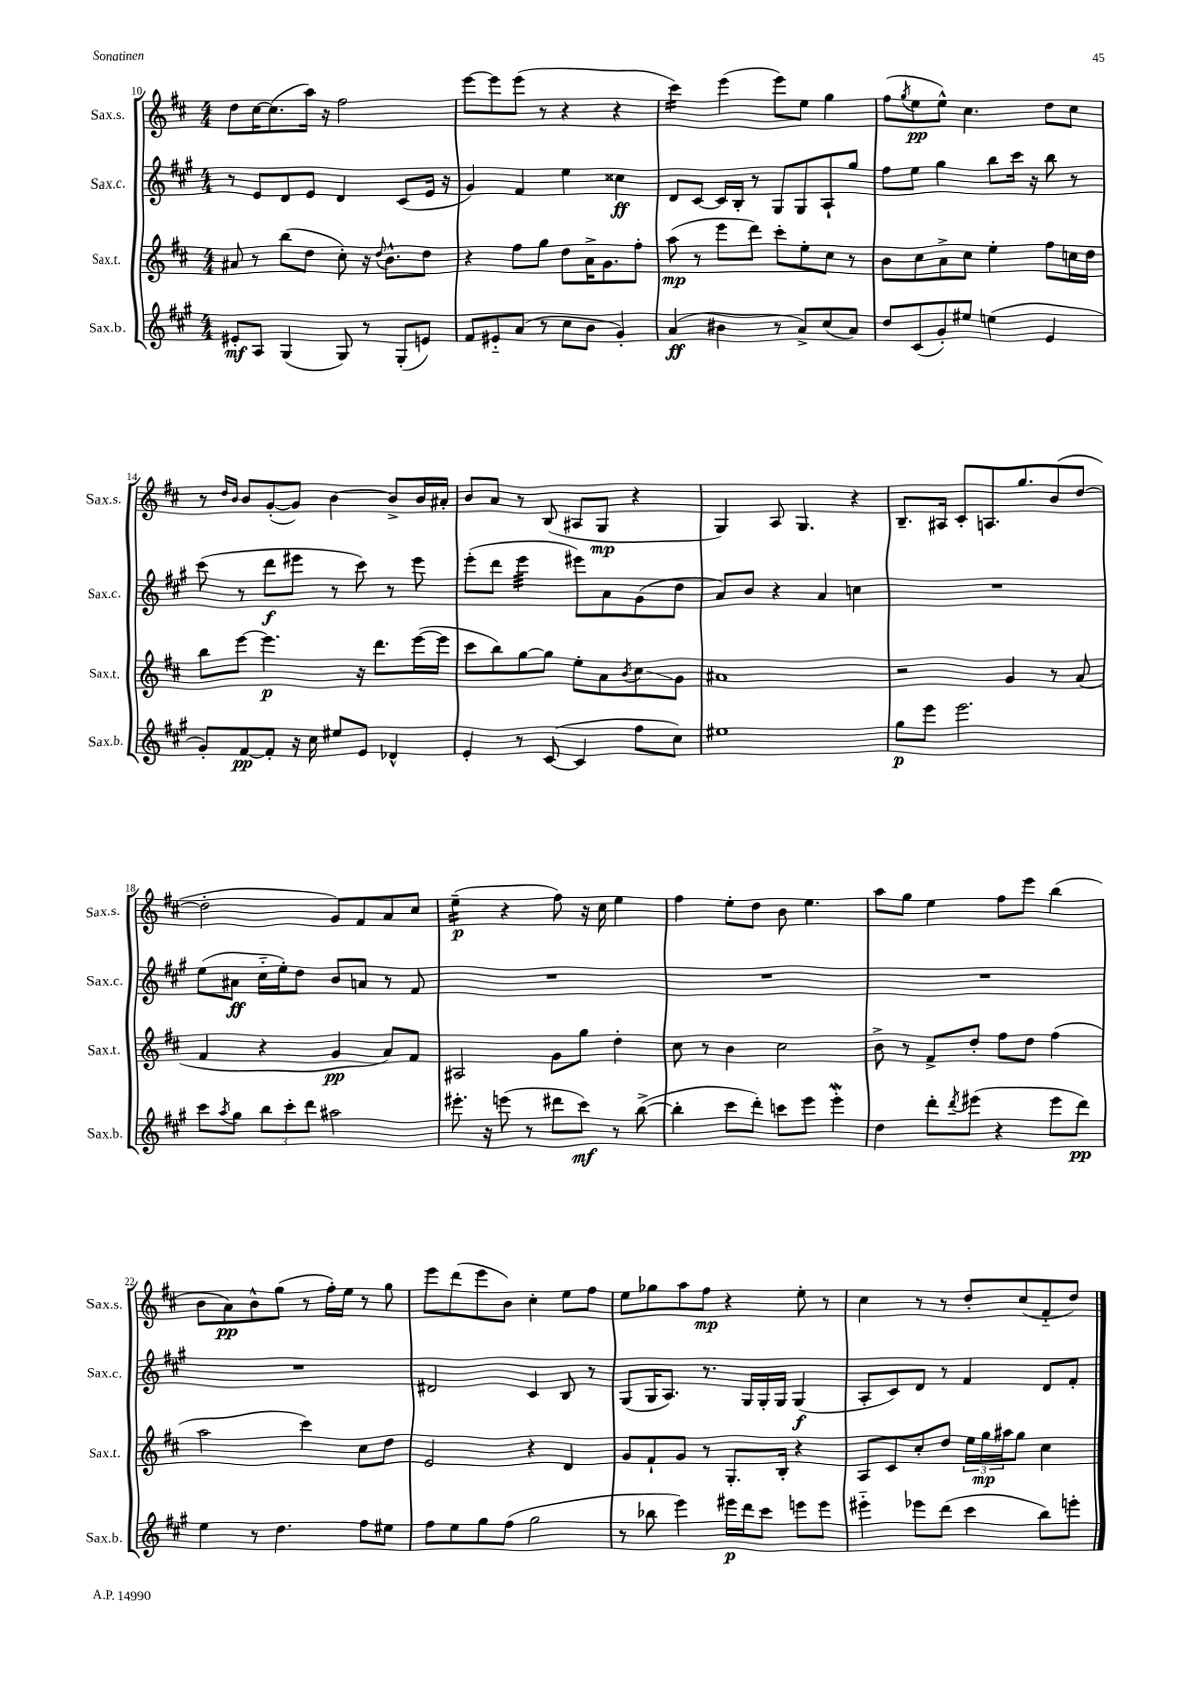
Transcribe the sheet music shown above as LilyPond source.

<<
\new StaffGroup <<
\new Staff = "s0" \with { instrumentName = "Sax.s." shortInstrumentName = "Sax.s." } {
    \clef treble \key d \major \numericTimeSignature \time 4/4
    d''8 cis''16~ cis''8.( a''16) r16 fis''2 |
    e'''8~ e'''8 e'''8( r8 r4 r4 |
    cis'''4:16) e'''4( e'''8) e''8 g''4 |
    fis''8( \acciaccatura { g''8 } e''8\pp e''8-^) cis''4. d''8 cis''8 |
    r8 \grace { d''16 b'16 } b'8 g'8~-.( g'8) b'4~ b'8-> b'16 ais'16-. |
    b'8 a'8 r8 b8( ais8 g8\mp r4 |
    g4) a8 g4. r4 |
    b8.-- ais16 cis'8-. a8. g''8. b'8( d''8~ |
    d''2-. g'8) fis'8 a'8 cis''8 |
    e''4:16--\p( r4 fis''8) r16 cis''16 e''4 |
    fis''4 e''8-. d''8 b'8 e''4. |
    a''8 g''8 e''4 fis''8 e'''8 b''4( |
    b'8 a'8\pp) b'8-^ g''8( r8 fis''16-.) e''16 r8 g''8 |
    e'''8 d'''8( e'''8 b'8) cis''4-. e''8 fis''8 |
    e''8 ges''8 a''8 fis''8\mp r4 e''8-. r8 |
    cis''4 r8 r8 d''8-. cis''8( fis'8-_ d''8) \bar "|." |
}
\new Staff = "s1" \with { instrumentName = "Sax.c." shortInstrumentName = "Sax.c." } {
    \clef treble \key a \major \numericTimeSignature \time 4/4
    r8 e'8 d'8 e'8 d'4 cis'8( e'16 r16 |
    gis'4) fis'4 e''4 cisis''4\ff |
    d'8 cis'8~ cis'16 b16-. r8 gis8 gis8 a8-! gis''8 |
    fis''8 e''8 gis''4 b''8 cis'''16 r16 b''8 r8 |
    cis'''8( r8 d'''8\f eis'''8 r8 cis'''8) r8 eis'''8 |
    e'''8-.( d'''8 e'''4:32 eis'''8) a'8 gis'8( d''8 |
    a'8) b'8 r4 a'4 c''4 |
    R1 |
    e''8( ais'8\ff cis''16-_ e''16-.) d''8 b'8 a'8 r8 fis'8 |
    R1 |
    R1 |
    R1 |
    R1 |
    dis'2 cis'4 b8 r8 |
    gis8( gis16 a8.) r8. gis16 gis16-. gis16 gis4\f( |
    a8-. cis'8) d'8 r8 fis'4 d'8 fis'8-. \bar "|." |
}
\new Staff = "s2" \with { instrumentName = "Sax.t." shortInstrumentName = "Sax.t." } {
    \clef treble \key d \major \numericTimeSignature \time 4/4
    ais'8 r8 b''8( d''8 cis''8-.) r16 \appoggiatura { d''8 } b'8.-^ d''8 |
    r4 fis''8 g''8 d''8 a'16-> g'8. fis''8-. |
    a''8\mp( r8 e'''8 d'''8) cis'''8-. e''8-. cis''8 r8 |
    b'8 cis''8 a'8-> cis''8 e''4-. fis''8 c''16 d''16 |
    b''8 e'''8~ e'''4.\p r16 d'''8. e'''16~( e'''16 |
    cis'''8 b''8) g''8~ g''8 e''8-. a'8 \acciaccatura { b'8 } cis''8\glissando g'8 |
    ais'1 |
    r2 g'4 r8 a'8( |
    fis'4 r4 g'4\pp a'8) fis'8 |
    ais2 g'8 g''8 d''4-. |
    cis''8 r8 b'4 cis''2 |
    b'8-> r8 fis'8-> d''8-. fis''8 d''8 fis''4( |
    a''2 cis'''4) cis''8 d''8 |
    e'2 r4 d'4 |
    g'8 fis'8-! g'8 r8 g8.-. b16-. r4 |
    a8 cis'8 cis''8-. d''8 \tuplet 3/2 { e''16 g''16\mp ais''16 } g''8 cis''4 \bar "|." |
}
\new Staff = "s3" \with { instrumentName = "Sax.b." shortInstrumentName = "Sax.b." } {
    \clef treble \key a \major \numericTimeSignature \time 4/4
    eis'8-.\mf a8 gis4( gis8) r8 gis8-.( e'8) |
    fis'8 eis'8-_ a'8( r8 cis''8 b'8 gis'4-.) |
    a'4\ff( bis'4 r8 a'8->) cis''8( a'8) |
    d''8 cis'8( gis'8-.) eis''8 e''4( e'4 |
    gis'8-.) fis'8~\pp fis'8-. r16 cis''16 eis''8 e'8 des'4-^ |
    e'4-. r8 cis'8~( cis'4 fis''8 cis''8) |
    eis''1 |
    gis''8\p e'''8 e'''2. |
    cis'''8 \acciaccatura { a''8 } gis''8 \tuplet 3/2 { b''8 cis'''8-. d'''8 } ais''2 |
    eis'''8.-. r16 e'''8( r8 dis'''8 cis'''8\mf) r8 b''8~->( |
    b''4-. cis'''8 d'''8-.) c'''8 e'''8 e'''4-.\mordent |
    d''4 d'''8-. \acciaccatura { d'''8 } eis'''8( r4 eis'''8 d'''8\pp) |
    e''4 r8 d''4. fis''8 eis''8 |
    fis''8 e''8 gis''8 fis''8( gis''2 |
    r8 bes''8 e'''4) eis'''16\p d'''16 cis'''8 e'''8 e'''8 |
    eis'''4-_ ees'''8 d'''8( cis'''4 b''8) e'''8-. \bar "|." |
}
>>
>>
\layout { \context { \Score currentBarNumber = #10 } }
